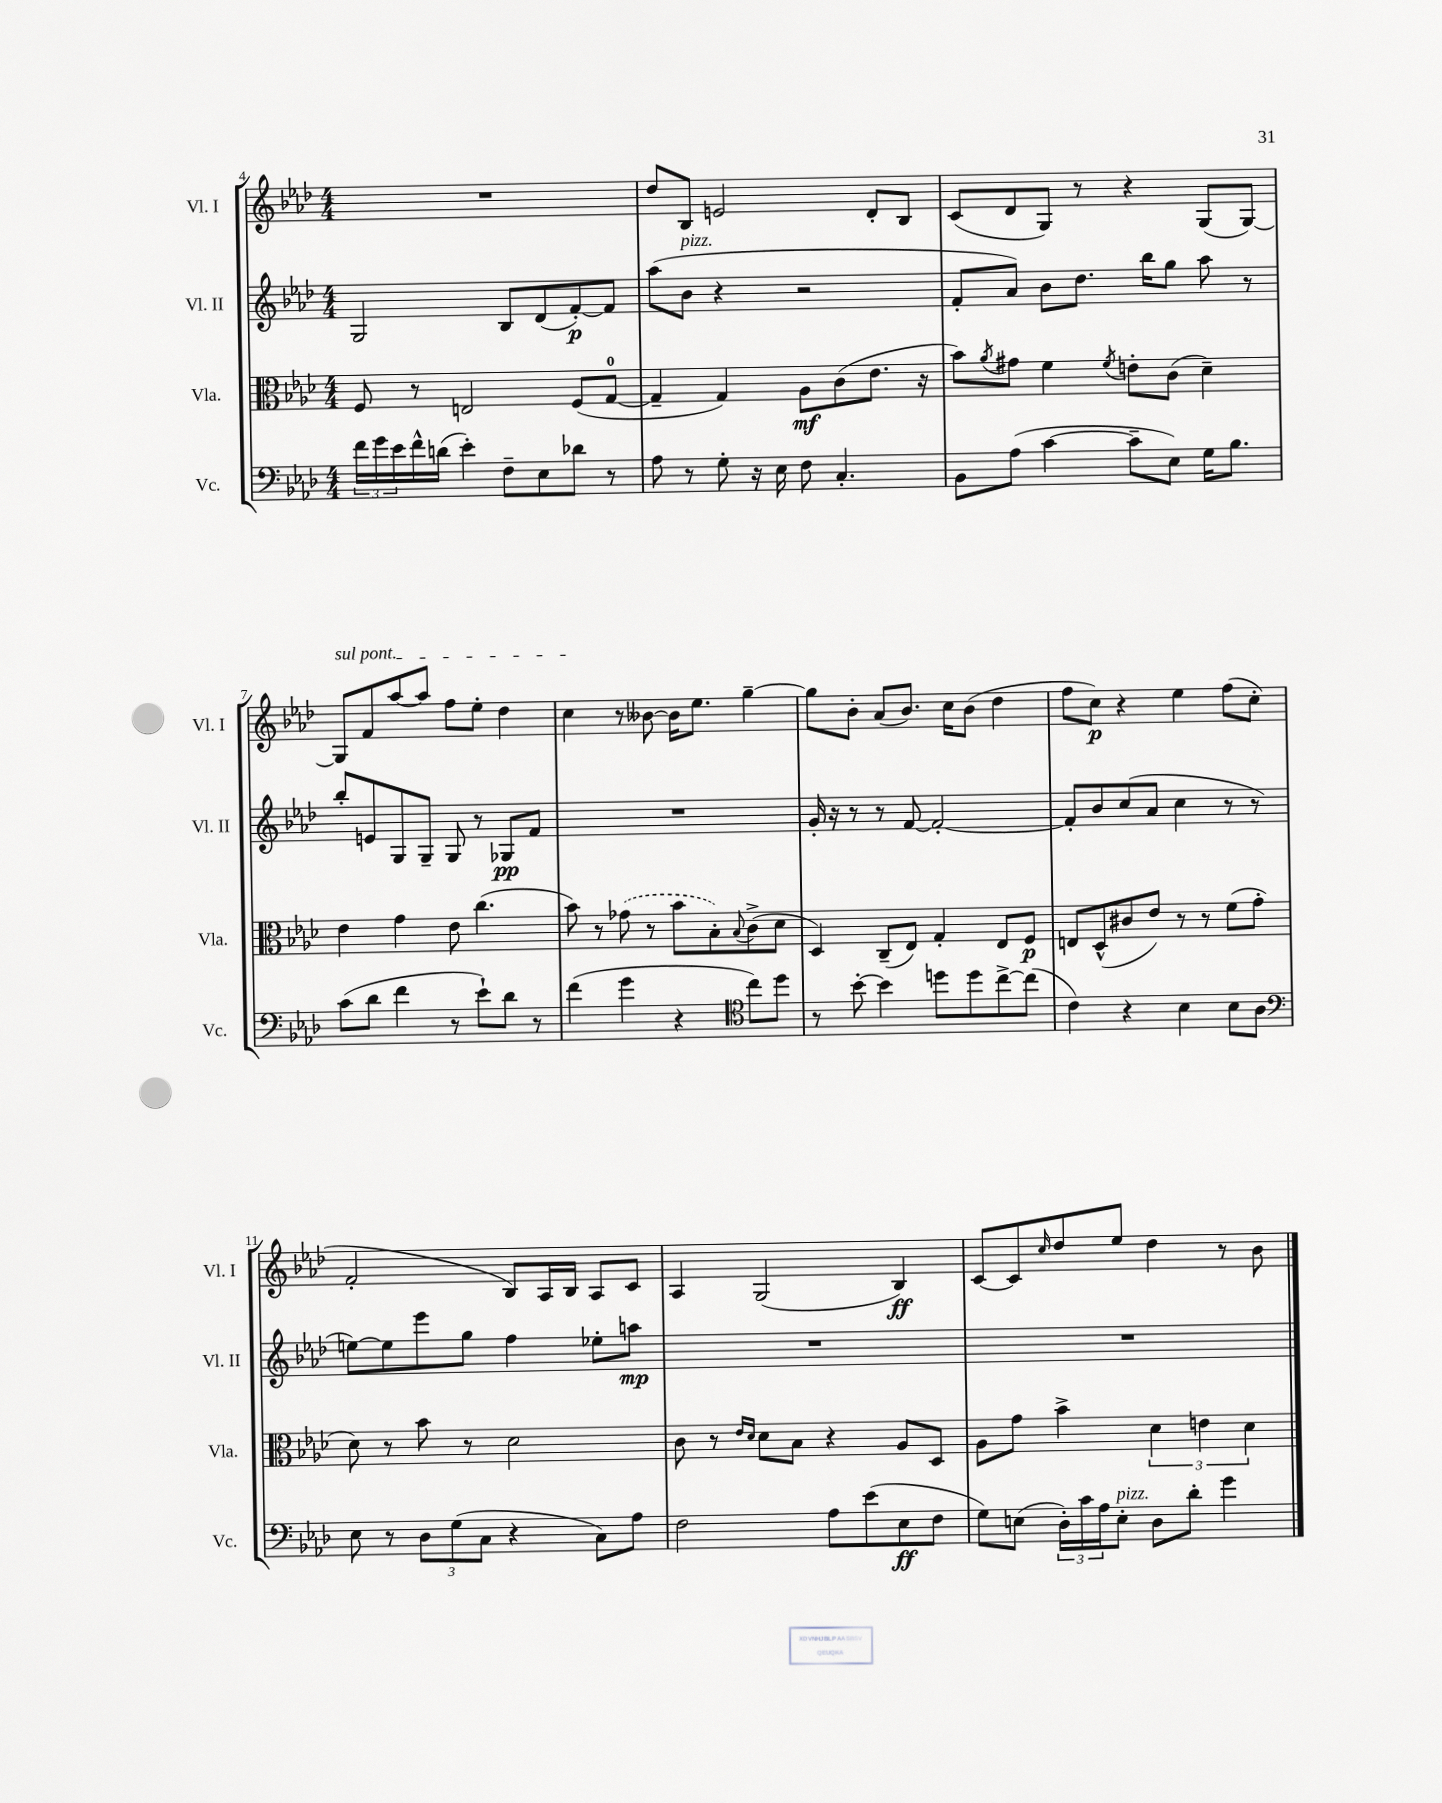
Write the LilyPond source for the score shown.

<<
\new StaffGroup <<
\new Staff = "s0" \with { instrumentName = "Vl. I" shortInstrumentName = "Vl. I" } {
    \clef treble \key aes \major \numericTimeSignature \time 4/4
    R1 |
    des''8 bes8 e'2 des'8-. bes8 |
    c'8( des'8 g8) r8 r4 g8( g8~) |
    \once \override TextSpanner.bound-details.left.text = \markup { \italic "sul pont." } g8\startTextSpan f'8 aes''8~ aes''8 f''8 ees''8-. des''4 |
    c''4\stopTextSpan r8 beses'8~ beses'16 ees''8. g''4~-- |
    g''8 bes'8-. aes'8( bes'8.) c''16 bes'8( des''4 |
    f''8 c''8\p) r4 ees''4 f''8( c''8-. |
    f'2-. bes8) aes16 bes16 aes8 c'8 |
    aes4 g2( bes4\ff) |
    c'8~ c'8 \grace { c''16 } des''8 ees''8 des''4 r8 bes'8 \bar "|." |
}
\new Staff = "s1" \with { instrumentName = "Vl. II" shortInstrumentName = "Vl. II" } {
    \clef treble \key aes \major \numericTimeSignature \time 4/4
    g2 bes8 des'8( f'8~-.\p) f'8 |
    aes''8( bes'8^\markup { \italic "pizz." } r4 r2 |
    f'8-. aes'8) bes'8 des''8. bes''16 g''8 aes''8 r8 |
    bes''8-. e'8 g8 g8-- g8 r8 ges8\pp f'8 |
    R1 |
    g'16-. r16 r8 r8 f'8~ f'2~-. |
    f'8-. bes'8 c''8( aes'8 c''4 r8 r8 |
    e''8~) e''8 ees'''8 g''8 f''4 ees''8-. a''8\mp |
    R1 |
    R1 \bar "|." |
}
\new Staff = "s2" \with { instrumentName = "Vla." shortInstrumentName = "Vla." } {
    \clef alto \key aes \major \numericTimeSignature \time 4/4
    f8 r8 e2 f8( g8-0~ |
    g4-- g4) aes8\mf c'8( ees'8. r16 |
    bes'8) \acciaccatura { aes'8 } gis'8 f'4 \acciaccatura { f'8 } e'8-. c'8( des'4--) |
    ees'4 g'4 ees'8 c''4.( |
    bes'8) r8 \once \slurDashed ges'8( r8 bes'8 bes8-.) \appoggiatura { bes8 } c'8->( des'8 |
    des4) c8--( ees8) g4-. ees8 f8\p |
    e8 des8-^( cis'8 ees'8) r8 r8 f'8( g'8-. |
    des'8) r8 bes'8 r8 des'2 |
    c'8 r8 \grace { ees'16 des'16 } des'8 bes8 r4 aes8 des8 |
    aes8 g'8 bes'4-> \tuplet 3/2 { des'4 e'4 des'4 } \bar "|." |
}
\new Staff = "s3" \with { instrumentName = "Vc." shortInstrumentName = "Vc." } {
    \clef bass \key aes \major \numericTimeSignature \time 4/4
    \tuplet 3/2 { f'16 g'16 ees'16 } f'16-^ d'16( ees'4-.) f8-- ees8 des'8 r8 |
    aes8 r8 g8-. r16 ees16 f8 c4.-. |
    bes,8 aes8( c'4~ c'8-- ees8) g16 bes8. |
    c'8( des'8 f'4 r8 ees'8-!) des'8 r8 |
    f'4( g'4 r4 \clef tenor c''8) des''8 |
    r8 bes'8~-. bes'4 d''8 d''8 c''8~-> c''8( |
    c'4) r4 bes4 bes8 aes8 |
    \clef bass ees8 r8 \tuplet 3/2 { des8 g8( c8 } r4 c8) aes8 |
    f2 aes8 ees'8( ees8\ff f8 |
    g8) e8( \tuplet 3/2 { des16-.) c'16 aes16 } e8-.^\markup { \italic "pizz." } des8 des'8-. g'4 \bar "|." |
}
>>
>>
\layout { \context { \Score currentBarNumber = #4 } }
